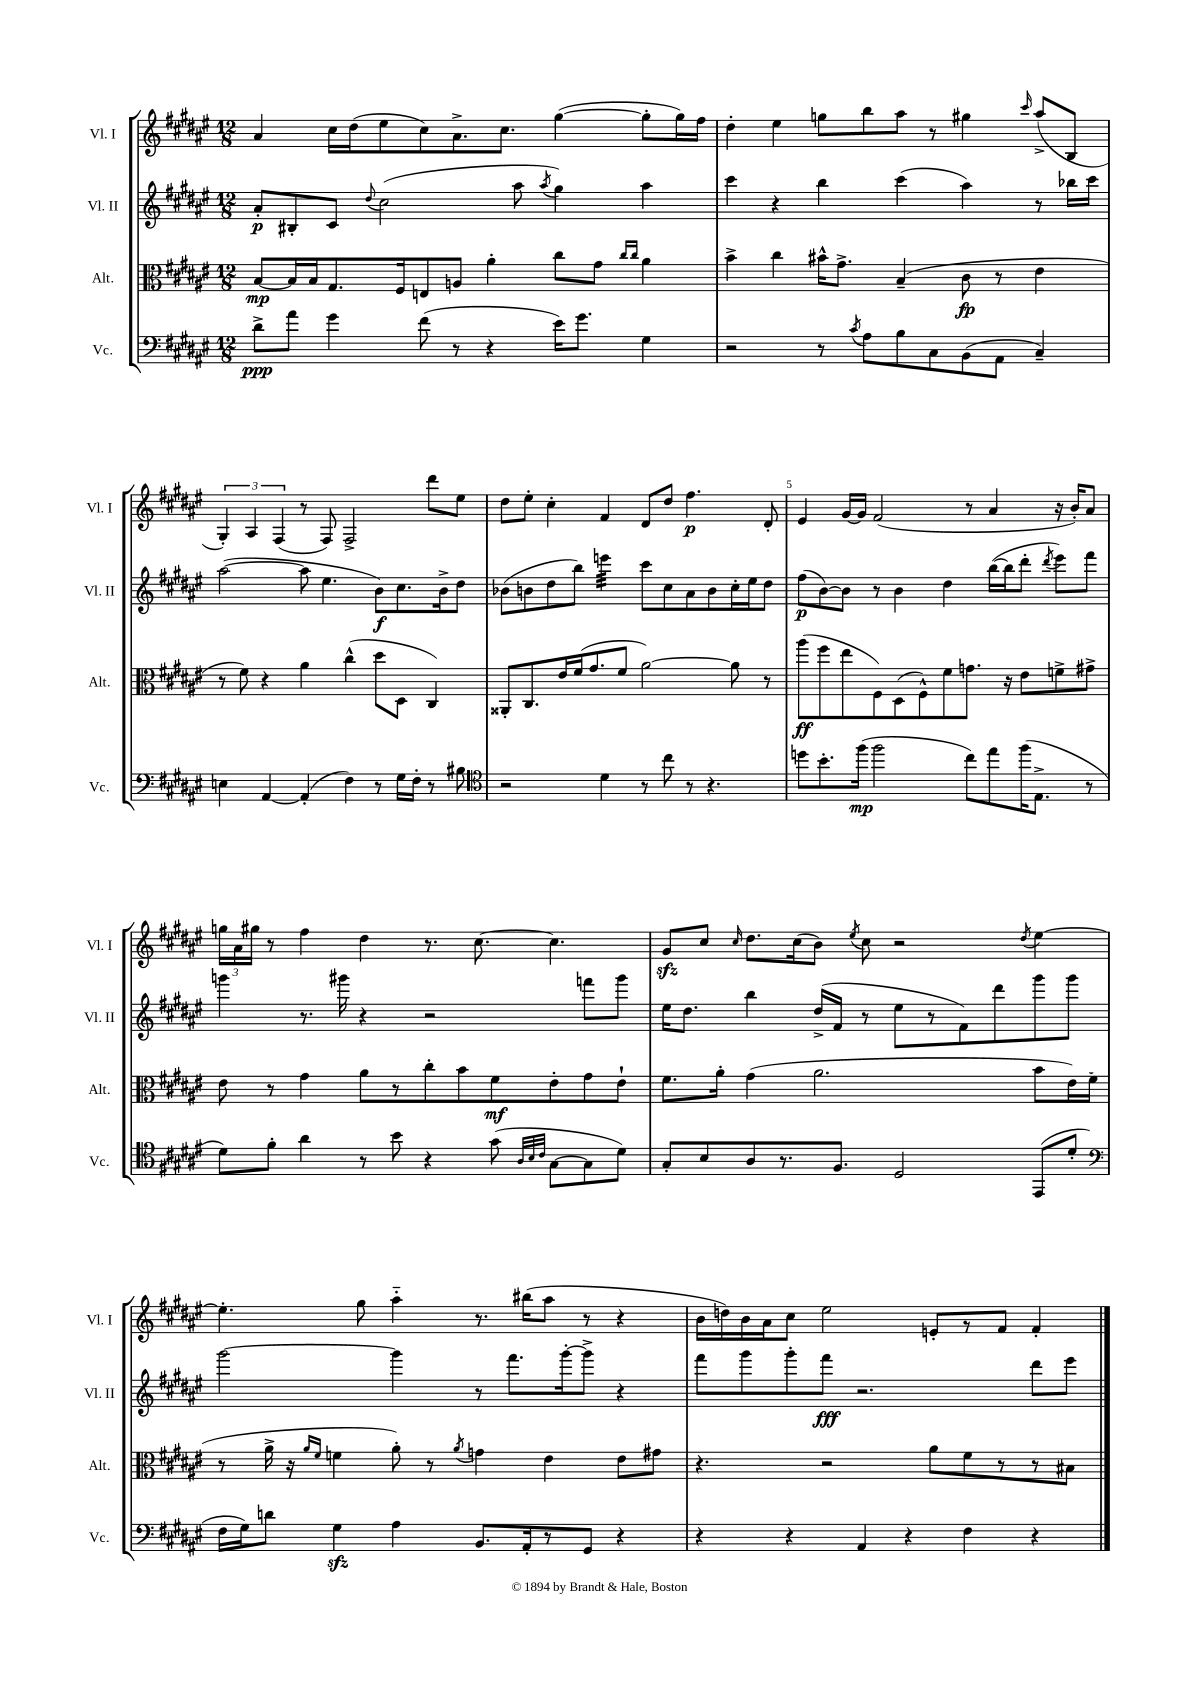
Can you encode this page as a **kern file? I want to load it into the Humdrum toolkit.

**kern	**kern	**kern	**kern
*staff4	*staff3	*staff2	*staff1
*clefF4	*clefC3	*clefG2	*clefG2
*k[f#c#g#d#a#e#]	*k[f#c#g#d#a#e#]	*k[f#c#g#d#a#e#]	*k[f#c#g#d#a#e#]
*M12/8	*M12/8	*M12/8	*M12/8
8d#^\L	[8B/L	8a#'/L	4a#/
8a#\J	16B/]L	8B#'/	.
.	16B/J	.	.
4g#\	8.G#/	8c#/J	16cc#\LL
.	.	.	(16dd#\J
.	.	8qqdd#/	.
.	.	(2cc#\	8ee#\
.	16F#/k	.	.
(8f#\	8E/	.	8cc#\)
8r	8A/J	.	8.a#^\
4r	4a#'\	.	.
.	.	.	8.cc#\J
.	.	8aa#\	.
.	.	8qaa#/	.
16e#\LK)	8cc#\L	4gg#\)	([4gg#\
8.g#\J	.	.	.
.	8g#\J	.	.
.	16qqcc#/LL	.	.
.	16qqcc#/JJ	.	.
4G#\	4a#\	4aa#\	8gg#'\]L
.	.	.	16gg#\L)
.	.	.	16ff#\JJ
=	=	=	=
2r	4b^\	4ccc#\	4dd#'\
.	4cc#\	4r	4ee#\
8r	16b#^^\LK	4bb\	8gg\L
.	8.g#^\J	.	.
8qc#/	.	.	.
8A#\L	.	.	8bb\
8B\	(4B~/	(4ccc#\	8aa#\J
8C#\	.	.	8r
(8BB\	8c#\	4aa#\)	4gg#\
8AA#\J	8r	.	.
.	.	.	16qqccc#/
4C#~/)	4e#\	8r	(8aa#^/L
.	.	16bb-\LL	8B/J
.	.	16ccc#\JJ	.
=	=	=	=
4E\	8r	([2aa#\	6G#'/)
.	8f#\)	.	.
.	.	.	6A#/
[4AA#/	4r	.	.
.	.	.	(6F#/
(4AA#'/]	4a#\	8aa#\]	8r
.	.	4.ee#\	8F#/)
4F#\)	(4cc#^^\	.	2F#^/
8r	8dd#\L	8b\L)	.
16G#\LL	8D#\J	8.cc#\	.
16F#'\JJ	.	.	.
8r	4C#/)	.	8ddd#\L
.	.	16b^\k	.
8B#\	.	8dd#\J	8ee#\J
=	=	=	=
*clefC4	*	*	*
2r	8AA##'/L	(8b-\L	8dd#\L
.	8.C#/	8b\	8ee#'\J
.	.	8dd#\	4cc#'\
.	16e#/L	.	.
.	(16f#/J	8bb\J)	.
.	8.g#/	.	.
4d#\	.	4eee\	4f#/
.	8f#/J	.	.
8r	[2a#\)	8ccc#\L	8d#/L
8cc#\	.	8cc#\	8dd#/J
8r	.	8a#\	4.ff#\
4.r	.	8b\	.
.	8a#\]	16cc#'\L	.
.	.	16ee#\J	.
.	8r	8dd#\J	8d#'/
=	=	=	=
8dd\L	(8aa#\L	(8ff#\L	4e#/
8.b'\	8ff#\	[8b\)	.
.	8ee#\	8b\]J	[16g#/LL
(16ff#\Jk	.	.	16g#/]JJ
2ff#\	8F#\)	8r	(2f#/
.	(8D#\	4b\	.
.	8F#^^\)	.	.
.	8f#\	4dd#\	.
8cc#\L)	8.g\J	.	8r
8ee#\	.	([16bb\LL	4a#/
.	16r	16bb\]J	.
(16ff#\K	8e#\L	8ddd#'\J	.
8.E#^\J	.	.	.
.	.	8qddd#/	.
.	8f^\	8eee#\L)	16r
.	.	.	16b'/LK)
8r	8g#^\J	8fff#\J	8a#/J
=	=	=	=
8d#\L)	8e#\	4ggg\	24gg\LL
.	.	.	24a#\
.	.	.	24gg#\JJ
8f#'\J	8r	.	8r
4a#\	4g#\	8.r	4ff#\
.	.	16ggg#\	.
8r	8a#\L	4r	4dd#\
8b\	8r	.	.
4r	8cc#'\	2r	8.r
.	8b\	.	.
.	.	.	[8.cc#\
(8g#\	8f#\	.	.
32qqA#/LLL	.	.	.
32qqB/	.	.	.
32qqc#/JJJ	.	.	.
[8G#\L	8e#'\	.	4.cc#\]
8G#\]	8g#\	8fff\L	.
8d#\J)	8e#`\J	8ggg#\J	.
=	=	=	=
8G#'/L	8.f#\L	16ee#\LK	8g#/L
.	.	8.dd#\J	.
8B/	.	.	8cc#/J
.	16a#'\Jk	.	.
.	.	.	16qqcc#/
8A#/	(4g#\	4bb\	8.dd#\L
8.r	.	.	.
.	.	.	(16cc#\k
.	2.a#\	(16dd#^/LL	8b\J)
8.F#/J	.	16f#/JJ	.
.	.	.	8qee#/
.	.	8r	8cc#\
2D#/	.	8ee#\L	2r
.	.	8r	.
.	.	8f#\)	.
.	.	8ddd#\	.
.	.	.	8qdd#/
(8EE#/L	8b\L	8ggg#\	[4ee#\
8d#'/J	16e#\L)	8ggg#\J	.
.	(16f#\JJ	.	.
=	=	=	=
*clefF4	*	*	*
16F#\LL	8r	[2ggg#\	4.ee#'\]
16G#\J)	.	.	.
8d\J	16a#^\	.	.
.	16r	.	.
.	16qqa#/LL	.	.
.	16qqf#/JJ	.	.
4G#\	4f\	.	.
.	.	.	8gg#\
4A#\	8a#'\)	4ggg#\]	4aa#'~\
.	8r	.	.
.	8qa#/	.	.
8.BB/L	4g\	8r	8.r
.	.	8.fff#\L	.
16AA#'/k	.	.	(16bb#\LK
8r	4e#\	.	8aa#\J
.	.	[16ggg#'\k	.
8GG#/J	.	8ggg#^\]J	8r
4r	8e#\L	4r	4r
.	8g#\J	.	.
=	=	=	=
4r	4.r	8fff#\L	16b\LL
.	.	.	16dd\)
.	.	8ggg#\	16b\
.	.	.	16a#\J
4r	.	8ggg#'\	8cc#\J
.	2r	8fff#\J	2ee#\
4AA#/	.	2.r	.
4r	.	.	.
.	8a#\L	.	8e'/L
4F#\	8f#\	.	8r
.	8r	.	8f#/J
4r	8r	8ddd#\L	4f#'/
.	8B#\J	8eee#\J	.
==	==	==	==
*-	*-	*-	*-
